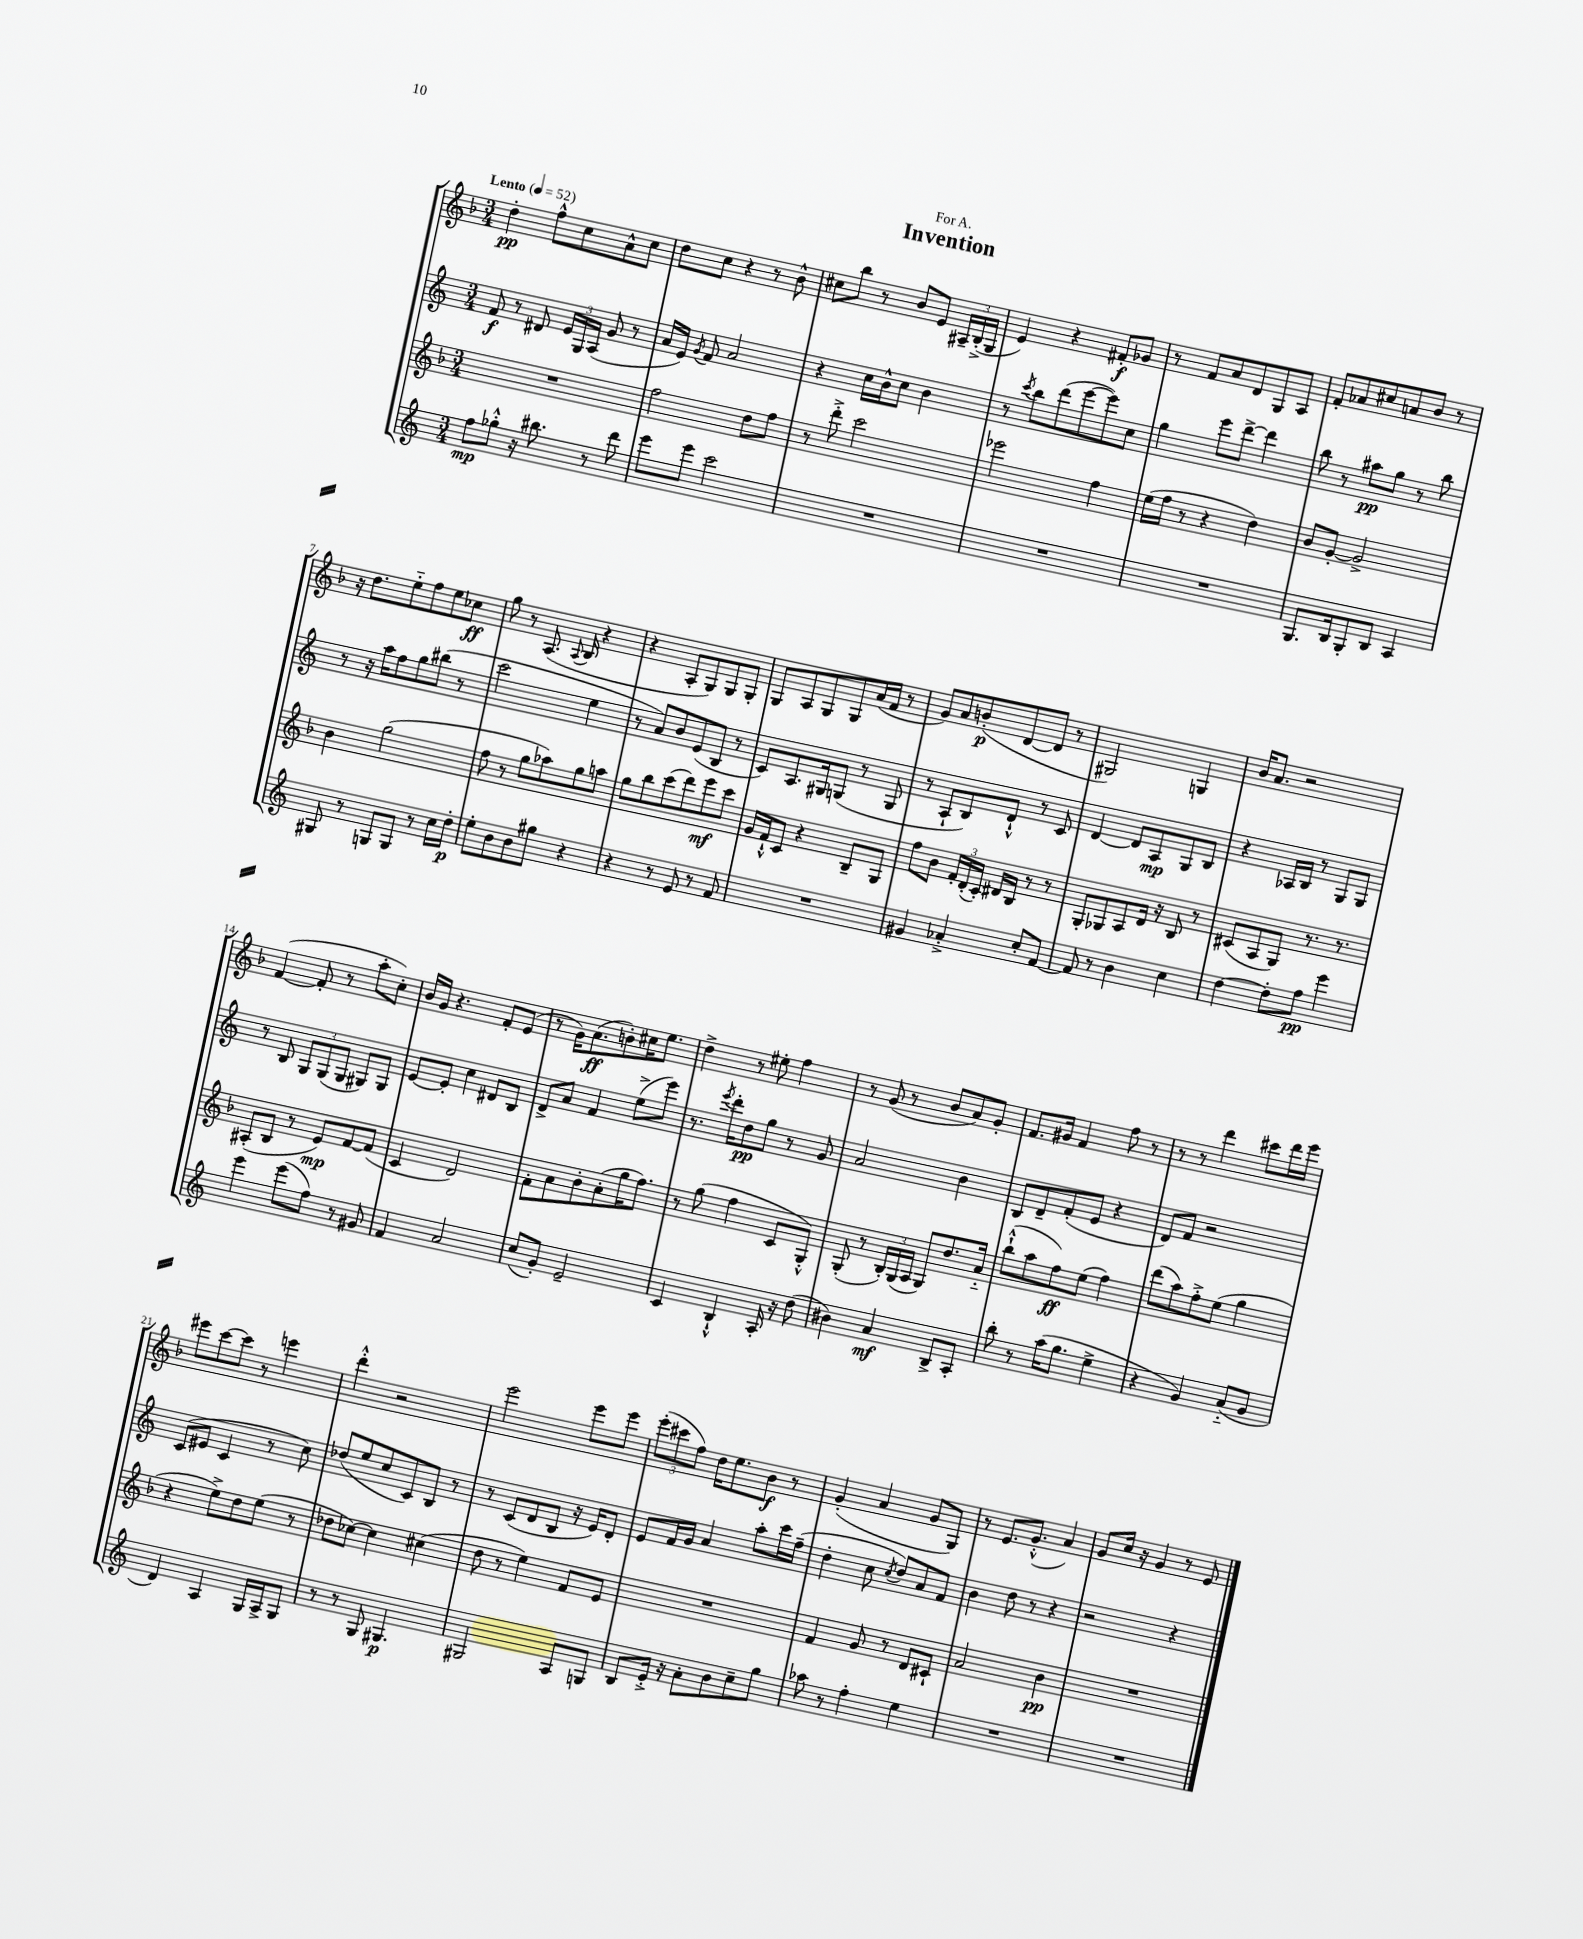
\header { title = "Invention" dedication = "For A." }
<<
\new StaffGroup <<
\new Staff = "s0" {
    \clef treble \key f \major \numericTimeSignature \time 3/4 \tempo "Lento" 4 = 52
    \autoBeamOff d''4-.\pp f''8[-^ c''8 a'8-^ c''8] |
    d''8[ c''8] r4 r8 bes'8-^ |
    cis''8[ bes''8] r8 bes'8[ e'8] \tuplet 3/2 { ais16[-- bes16-.->( g16] } |
    e'4) r4 fis'8[-.\f ges'8] |
    r8 f'8[ a'8 d'8 g8 a8] |
    f'8[-. aes'8 cis''8 a'8 bes'8] r8 |
    r16 d''8.[ e''8-_ f''8 e''8 ces''8]\ff |
    g''8 r8 a8.( \appoggiatura { a8 } bes16 r4 |
    r4 a8[-. g8) g8 g8]-. |
    g8[ a8 g8 g8 a'16( f'16] r8 |
    g'8[) a'8 b'8-.\p( d'8~ d'8] r8 |
    gis2) g4 |
    bes'16[ a'8.] r2 |
    f'4~( f'8-. r8 a''8[-. c''8]-.) |
    bes'16[ g'16] r4. f'8[-. e'8]( |
    r8 g'16[) a'8.\ff( b'8-.) cis''16 e''8.] |
    d''4-> r8 eis''8-. f''4 |
    r8 g'8( r8 bes'8[ a'8) g'8]-. |
    f'8.[ gis'16] f'4 f''8 r8 |
    r8 r8 d'''4 cis'''8[ d'''16 e'''16] |
    eis'''8[ c'''8~ c'''8] r8 e'''4 |
    d'''4-.-^ r2 |
    e'''2 e'''8[ e'''8] |
    \tuplet 3/2 { e'''8[-.( cis'''8 f''8]) } d''16[ e''8. bes'8]\f r8 |
    g'4-.( a'4 g'8[ g8]) |
    r8 e'8.[ g'8.]-.-^( a'4) |
    g'8[ c''16] r16 g'4 r8 e'8 \bar "|." |
}
\new Staff = "s1" {
    \clef treble \key c \major \numericTimeSignature \time 3/4
    \autoBeamOff f'8\f r8 dis'8 \tuplet 3/2 { e'16[ g16 a16]( } g'8 r8 |
    a'16[ e'16]) \acciaccatura { g'8 } f'8 a'2 |
    r4 c''16[ b'16-^ c''8] b'4 |
    r8 \acciaccatura { c'''8 } b''8[ d'''8( e'''8~ e'''8) c''8] |
    g''4 e'''8[ d'''8]~-> d'''4 |
    b''8 r8 ais''8[\pp g''8] r8 b''8 |
    r8 r16 a''16[ f''8 g''8 bis''8]( r8 |
    c'''2 e''4 |
    r8 a'8[) b'8 e'8( b8] r8 |
    c'8[) a8. gis16 g8]( r8 g8 |
    r8 a8[-! b8) d'8]-!-^ r8 c'8 |
    d'4~ d'8[ a8\mp g8 b8] |
    r4 aes16[ b16] r8 g8[ g8] |
    r8 b8 \tuplet 3/2 { g8[ g8( g8] } gis8[) gis8] |
    e'8[~ e'8]-. c''4 dis'8[ b8] |
    d'8[-> a'8] f'4 e''8[->( e'''8]) |
    r8. \acciaccatura { e'''8 } d'''16[-. d''8\pp g''8] r8 g'8 |
    a'2 b'4 |
    b8[ d'8-- f'8-.( e'8] r4 |
    d'8[) f'8] r2 |
    c'8[( eis'8] c'4 r8 c''8) |
    des''8[( e''8 c''8 c'8) b8] r8 |
    r8 c'8[( d'8 b8] r16 e'16[) d'8]-. |
    e'8[ f'16 g'16] a'4 a''8[-. c'''16 f''16]--( |
    d''4-. c''8 \acciaccatura { c''8 } d''8[) a'8 f'8] |
    b'4 d''8 r8 r4 |
    r2 r4 \bar "|." |
}
\new Staff = "s2" {
    \clef treble \key f \major \numericTimeSignature \time 3/4
    \autoBeamOff R2. |
    f''2 d''8[ f''8] |
    r8 d'''8-.-> c'''2 |
    ees'''2 f''4 |
    e''16[( f''16] r8 r4 d''4) |
    bes'8[ g'8]~-. g'2-> |
    bes'4 g''2( |
    f''8 r8 g''8[ aes''8) g''8 a''8] |
    g''8[ bes''8 c'''8( d'''8) e'''8\mf c'''8] |
    g'16[ f'16-!-^ c'8] r4 bes8[-- g8] |
    f''8[ bes'8] \tuplet 3/2 { f'16[-. d'16-.( c'16]-.) } dis'16[ bes16] r8 r8 |
    g8[-. ges8 a8 d'16] r16 bes8 r8 |
    cis'8[( a8 g8]) r8. r8. |
    ais8[-.( bes8] r8 e'8[\mp) f'8~ f'8]( |
    c'4 d'2) |
    f'8[-. a'8 bes'8-. a'8-.( g''16 f''8.]) |
    r8 g''8( f''4 c'8[ g8]-.-^) |
    g8-.( r8 \tuplet 3/2 { bes16[-.) g16( a16] } g8[) d''8. a'16]-_ |
    bes''8[-!-^( a''8 f''8\ff) e''8]( f''4) |
    d'''8[( a''8) f''8-.-> e''8]( g''4 |
    r4 e''8[->) d''8 e''8]( r8 |
    des''8[ ces''8]~) ces''4 cis''4( |
    d''8 r8 e''4) f'8[ e'8] |
    R2. |
    f'4 g'8 r8 d'8[ cis'8]-! |
    a'2 bes'4\pp |
    R2. \bar "|." |
}
\new Staff = "s3" {
    \clef treble \key c \major \numericTimeSignature \time 3/4
    \autoBeamOff f''8[\mp ges''8]-.-^ r16 bis''8. r8 d'''8 |
    e'''8[ e'''8] c'''2 |
    R2. |
    R2. |
    R2. |
    g8.[ b16 g8-. b8] a4 |
    gis8 r8 g8[ g8] r8 c''16[ d''16]-.\p |
    e''8[-. b'8 b'8 gis''8] r4 |
    r4 r8 e'8 r8 f'8 |
    R2. |
    gis'4 aes'4-.-> c''8[-. f'8]~ |
    f'8 r8 b'4 c''4 |
    d''4~ d''8[-. f''8]\pp e'''4 |
    e'''4 e'''8[( f''8]) r8 gis'8 |
    f'4 a'2 |
    c''8[( g'8]-.) e'2-- |
    c'4 b4-!-^ a16-. r16 d''8( |
    bis'4) a'4\mf b8[-> a8]-. |
    b''8-. r8 a''16[( g''8.] e''4-> |
    r4 g'4) a'8[-_( g'8] |
    d'4) a4 g16[ a16-> g8] |
    r8 r8 g8 gis4.\p |
    gis2 a8[ g8] |
    b8[ e'16]-.-> r16 a'8[-. b'8 c''8-- g''8] |
    aes''8 r8 f''4-. e''4 |
    R2. |
    R2. \bar "|." |
}
>>
>>
